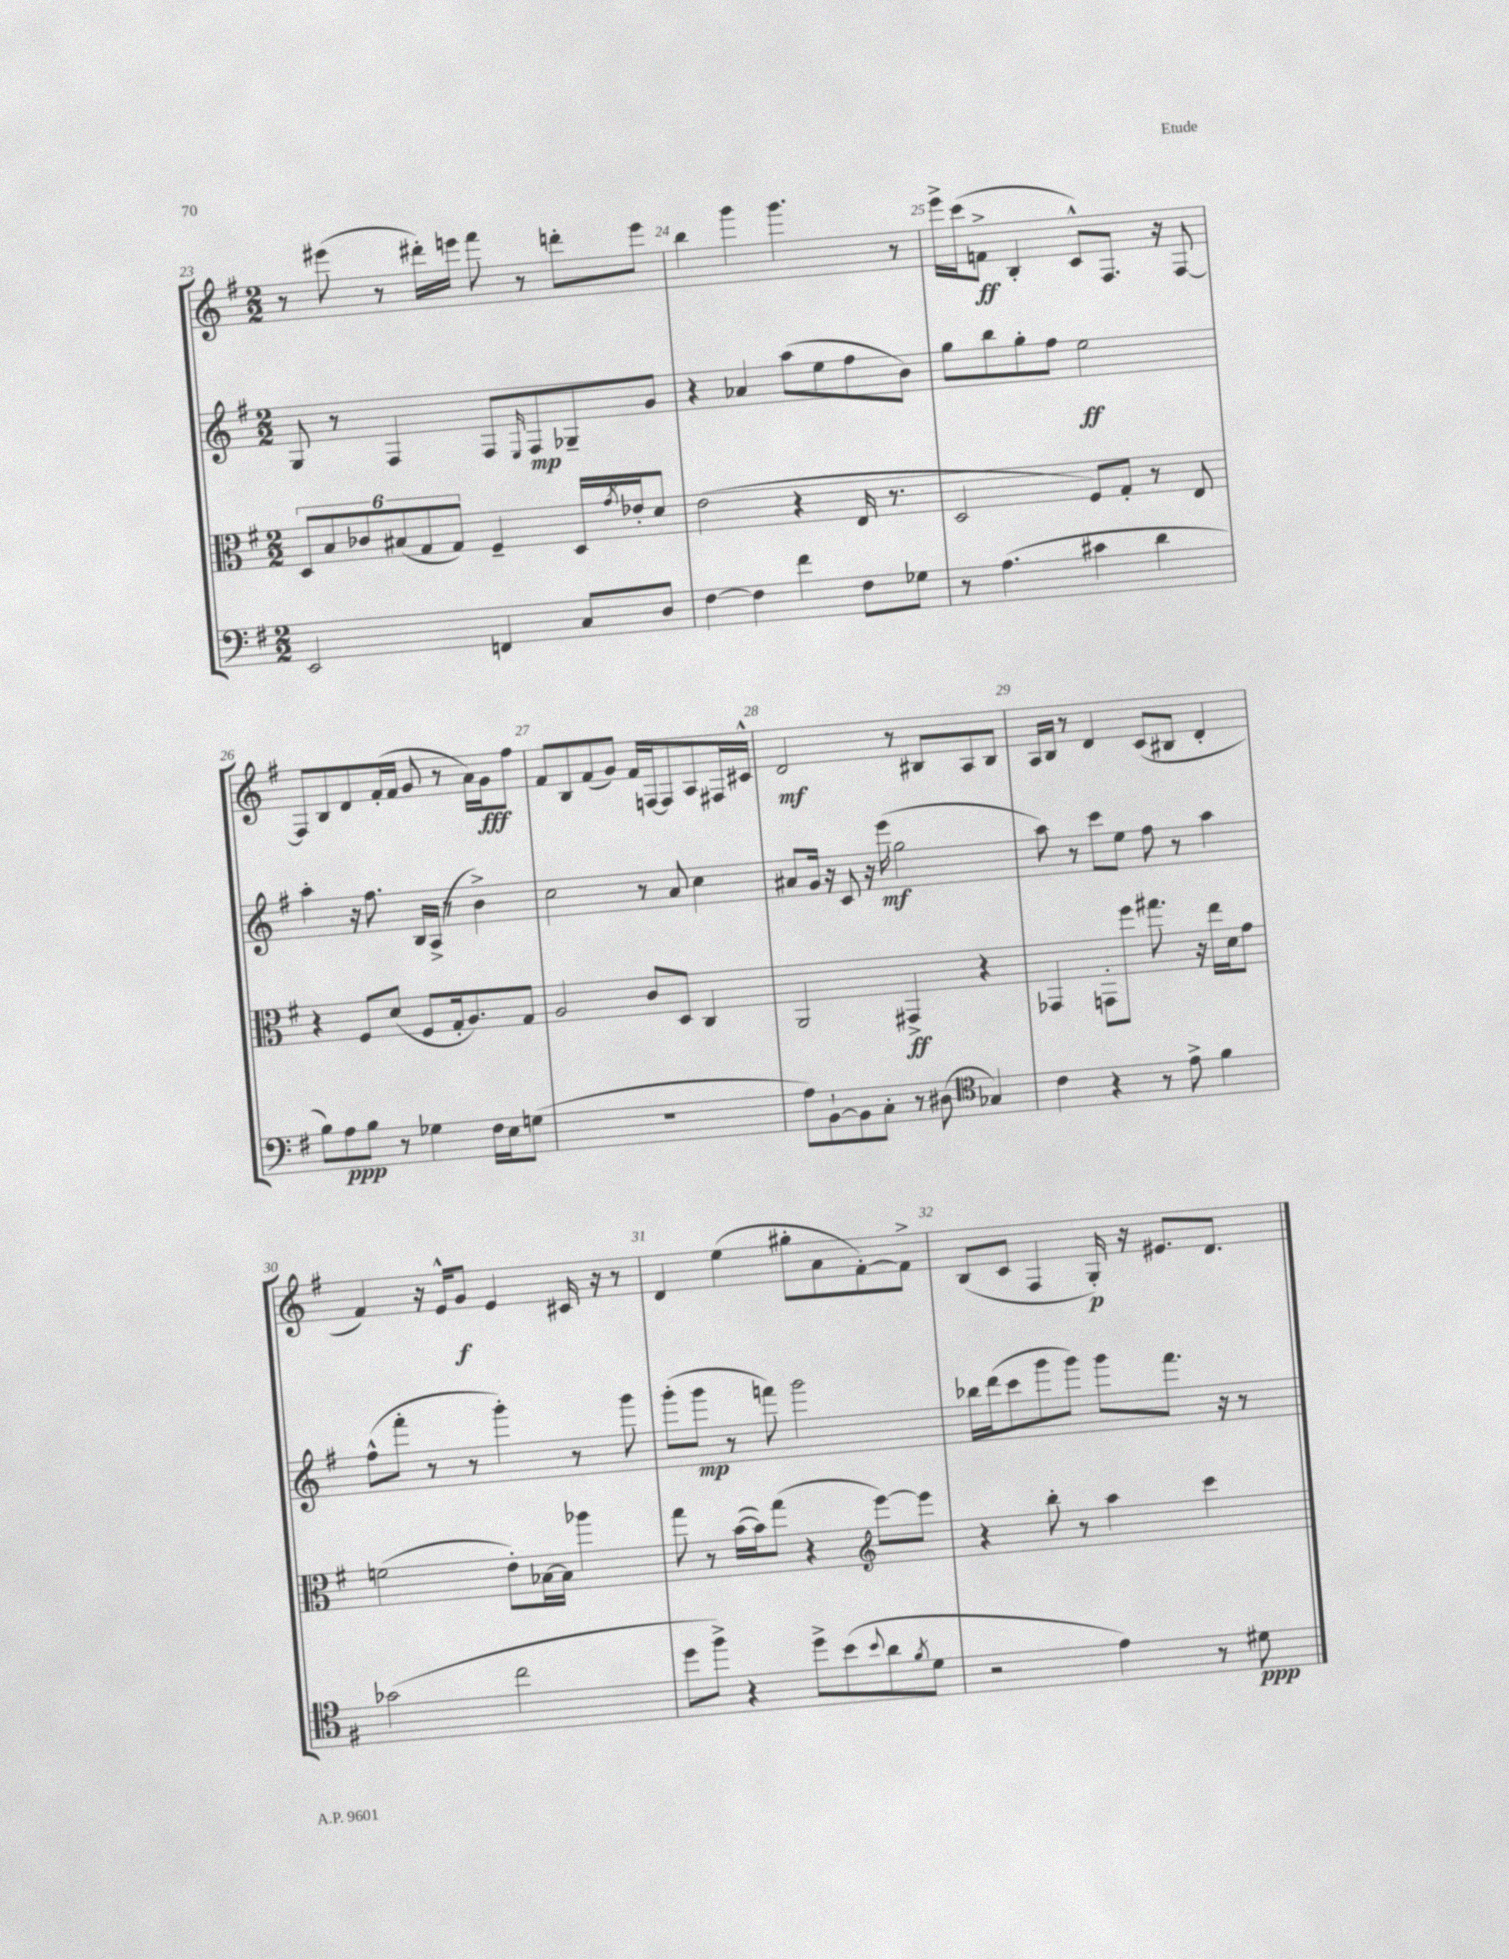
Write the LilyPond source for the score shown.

<<
\new StaffGroup <<
\new Staff = "s0" {
    \clef treble \key g \major \numericTimeSignature \time 2/2
    r8 eis'''8( r8 dis'''16-.) e'''16 fis'''8 r8 d'''8-. e'''8 |
    b''4 g'''4 g'''4. r8 |
    e'''16-> c'''16( f'8->\ff b4-. c'8-^) fis8. r16 fis8~ |
    fis8 b8 d'8 fis'16-.( fis'16 g'8 r8 a'16) g'16\fff fis''8 |
    fis'8 b8 fis'8( g'8) fis'16 f16~ f8 a8 fis16 cis'16-^ |
    d'2\mf r8 bis8 a8 bis8 |
    a16 b16 r8 d'4 c'8( bis8 d'4-. |
    fis'4) r16 e'16-^ g'8\f e'4 cis'16 r16 r8 |
    d'4 e''4( gis''8-. a'8 fis'8~-.) fis'8-> |
    b8( c'8 fis4 g16-.\p) r16 eis'8. d'8. \bar "|." |
}
\new Staff = "s1" {
    \clef treble \key g \major \numericTimeSignature \time 2/2
    g8 r8 fis4 fis8 \grace { e16 } fis8\mp ges8-- g'8 |
    r4 aes'4 a''8( e''8 fis''8 b'8) |
    g''8 b''8 g''8-. fis''8 e''2\ff |
    a''4-. r16 fis''8. b16 a16->( r8 b'4->) |
    c''2 r8 a'8 c''4 |
    ais'8 g'16 r16 c'8 r16 e'''16\mf( g''2 |
    a''8) r8 c'''8 e''8 fis''8 r8 a''4 |
    fis''8-^( fis'''8-. r8 r8 g'''4-.) r8 g'''8 |
    g'''8-.( g'''8\mp r8 f'''8) g'''2 |
    bes''16 d'''16( c'''8 g'''8 g'''8) g'''8 fis'''8. r16 r8 \bar "|." |
}
\new Staff = "s2" {
    \clef alto \key g \major \numericTimeSignature \time 2/2
    \tuplet 6/4 { d8 b8 ces'8 bis8( g8 g8) } fis4-- d16 \acciaccatura { g'8 } ees'16-. d'8 |
    e'2( r4 e16 r8. |
    d2 fis8) g8-. r8 e8 |
    r4 fis8 d'8( fis8 g16-. a8.) g8 |
    a2 c'8 d8 c4 |
    a,2 gis,4->\ff r4 |
    ges,4 g,8-. fis''8 gis''8. r16 e''16 d'16 g'8 |
    f'2( e'8-.) bes16~ bes16 aes''4 |
    g''8 r8 b'16~( b'16) g''8( r4 \clef treble e'''8~) e'''8 |
    r4 b''8-. r8 a''4 c'''4 \bar "|." |
}
\new Staff = "s3" {
    \clef bass \key g \major \numericTimeSignature \time 2/2
    e,2 f,4 c8 d8 |
    fis4~ fis4 fis'4 fis8 ges8 |
    r8 a4.( cis'4 d'4 |
    b8) a8\ppp b8 r8 ges4 fis16 e16 g8( |
    R1 |
    a8) b,8~-! b,8 c8-. r8 dis8( \clef tenor ges4) |
    c'4 r4 r8 e'8-> fis'4 |
    ges'2( c''2 |
    d''8 fis''8->) r4 d''8-> b'8( \appoggiatura { b'8 } a'8 \acciaccatura { fis'8 } d'8 |
    r2 e'4) r8 dis'8\ppp \bar "|." |
}
>>
>>
\layout { \context { \Score currentBarNumber = #23 \override BarNumber.break-visibility = ##(#f #t #t) barNumberVisibility = #all-bar-numbers-visible } }
